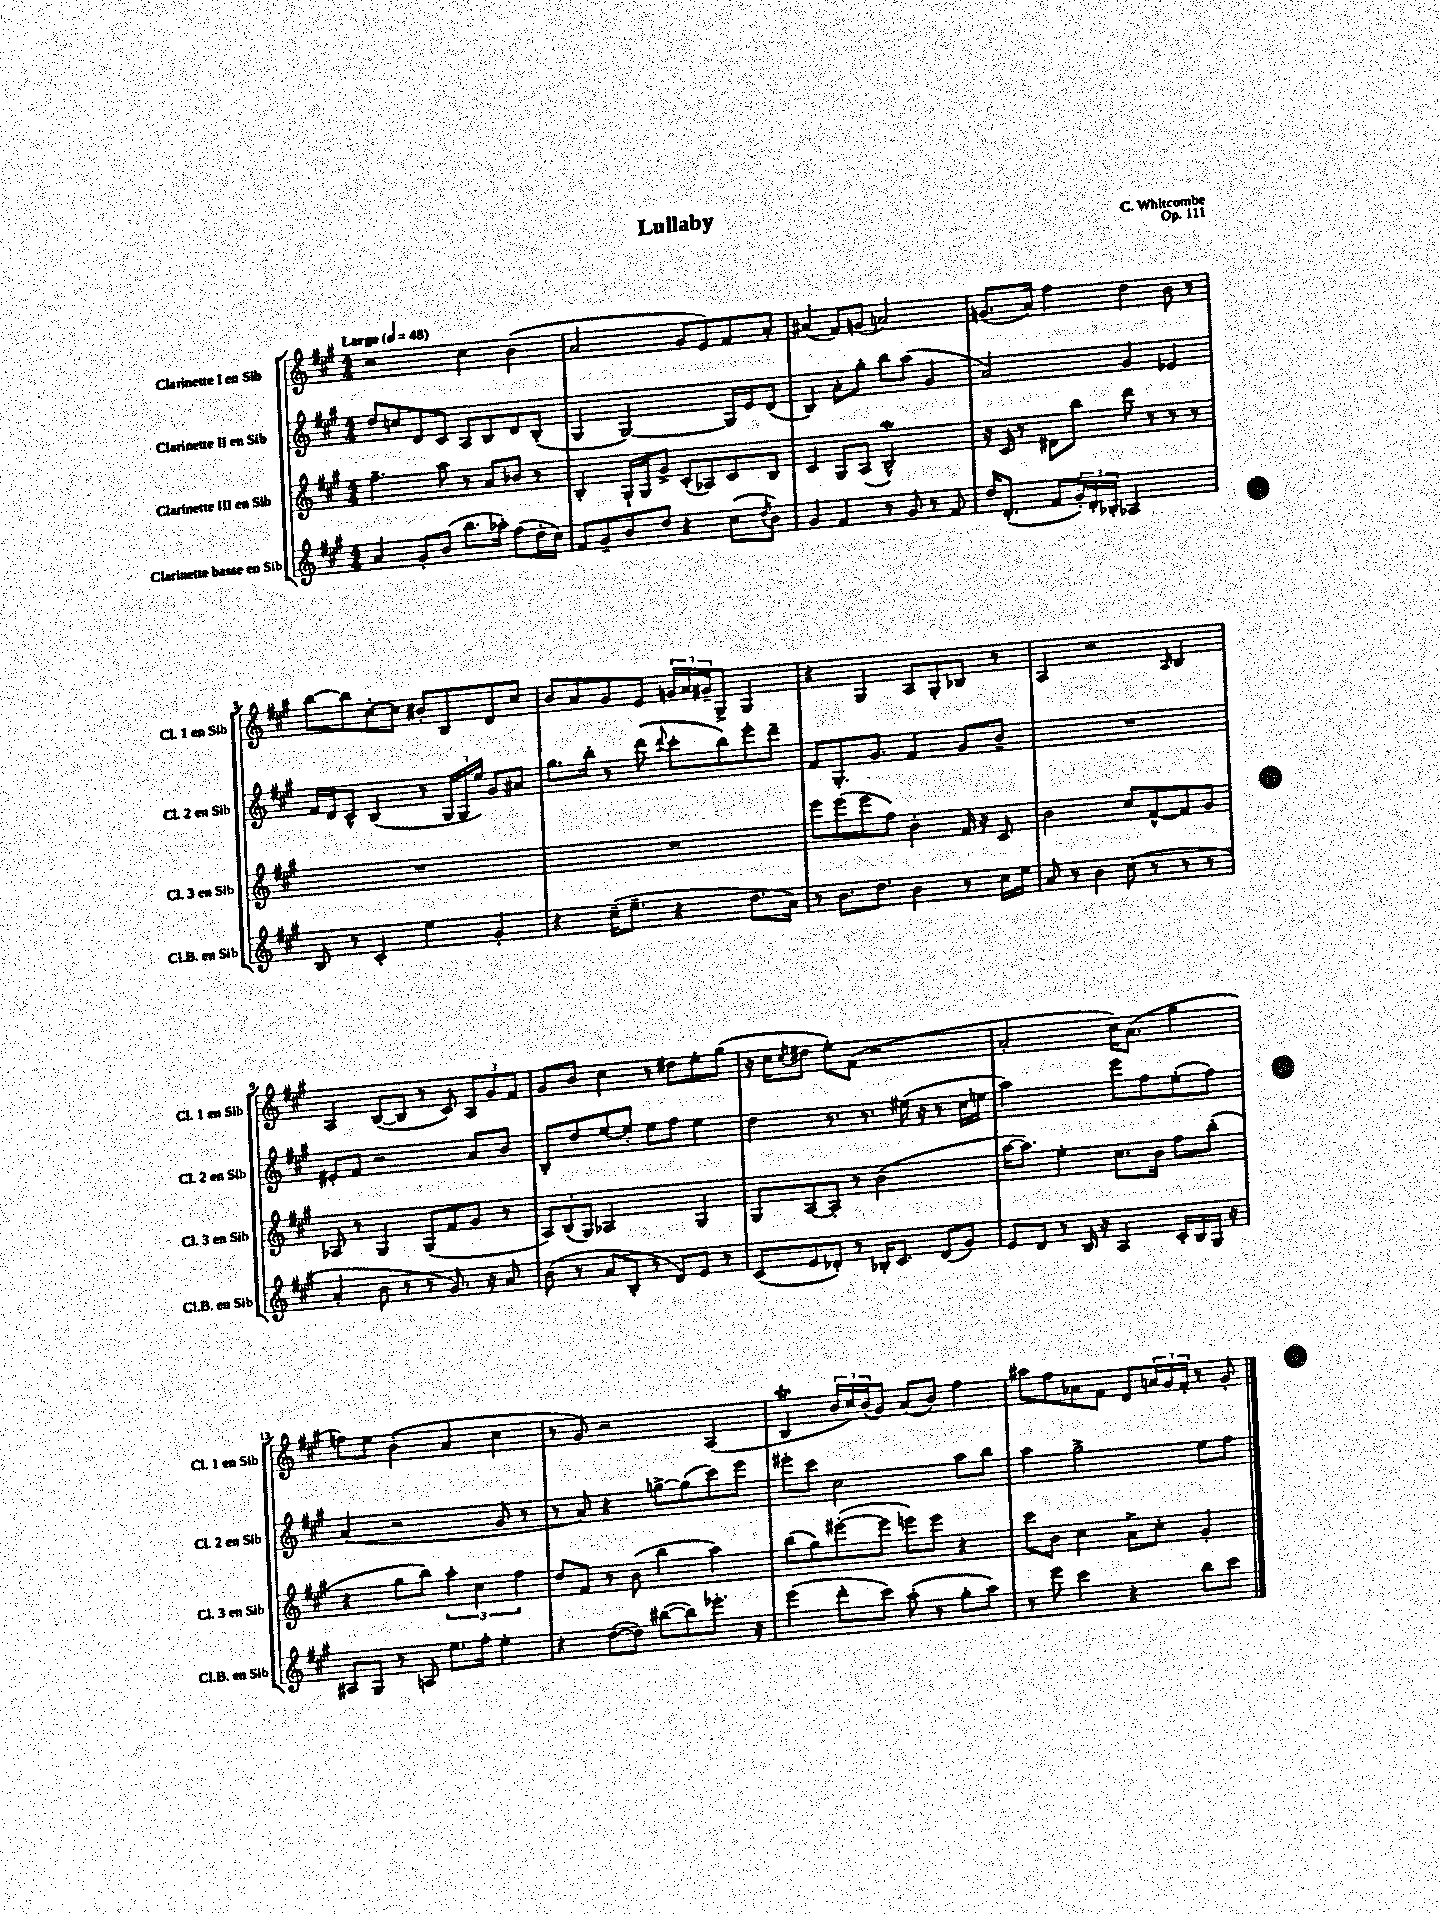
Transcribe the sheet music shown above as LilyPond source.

\header { title = "Lullaby" composer = "C. Whitcombe" opus = "Op. 111" }
<<
\new StaffGroup <<
\new Staff = "s0" \with { instrumentName = "Clarinette I en Sib" shortInstrumentName = "Cl. 1 en Sib" } {
    \clef treble \key a \major \numericTimeSignature \time 4/4 \tempo "Largo" 4 = 48
    r2 cis''4 b'4( |
    a'2 gis'8 e'8) fis'8 a'8-. |
    ais'4( fis'8) g'8( a'2) |
    g'8.( a'16) fis''4 d''4 b'8 r8 |
    b''8~ b''8 cis''8~-. cis''8 bis'8-. b8 d'8 cis''8 |
    b'8 a'8 gis'8 e'8 \tuplet 3/2 { g'16 a'16 gis'16-- } gis8-> gis4 |
    r4 gis4 a8 gis8-. bes8 r8 |
    a4 r2 \grace { a16 } b4 |
    a4 b8~( b8 r8 cis'8) \tuplet 3/2 { a8 gis'8 fis'8 } |
    gis'8 b'8 cis''4 r8 dis''8 e''8-. gis''8( |
    r16 cis''16 \acciaccatura { cis''8 } dis''8 e''8-.) fis'8( r2 |
    a'2-. cis''16) a'8.( gis''4 |
    f''8) e''8 b'4-.( a'4 cis''4 |
    r8 gis'8) r2 a4( |
    b4\trill \tuplet 3/2 { b'16 cis''16) b'16( } gis'8) a'8( b'8) fis''4 |
    ais''8 fis''8 aes'8 fis'8 d'8 \tuplet 3/2 { a'16 gis'16 fis'16-. } r8 gis'8-. \bar "|." |
}
\new Staff = "s1" \with { instrumentName = "Clarinette II en Sib" shortInstrumentName = "Cl. 2 en Sib" } {
    \clef treble \key a \major \numericTimeSignature \time 4/4
    d''8 c''8 d'8 cis'8 a8 b8 d'8 b8-.( |
    gis4 gis2~) gis16 e'16 d'8( |
    b4) a'8-. gis''8-. b''8 a''8( gis'4 |
    a'2) gis'4 ees'4 |
    fis'16 d'16 cis'8-^ b4( r8 \tuplet 3/2 { gis16 gis16 e''16) } gis'8 ais'8 |
    gis''8. b''16-. r8 d'''8( \appoggiatura { d'''8 } cis'''8-. b''8) e'''8-. d'''8-- |
    fis'8 gis8.-. gis'8. fis'4 gis'8 b'8-- |
    R1 |
    eis'8-. fis'8 r2 a'8 b'8 |
    b8-. d''8 e''8~ e''8-. e''8 fis''8 e''4 |
    d''4 r8. r8. eis''16( r16 r8 cis''16 e''16 |
    a''2) e'''8 fis''8 e''8-.( fis''8) |
    a'4( r2 gis'8 r8 |
    r8 a'8) r4 g''8~-> g''8( cis'''8) e'''8 |
    eis'''8-. cis'''8 cis''2 a''8 b''8 |
    a''4 gis''2-> e''8 fis''8 \bar "|." |
}
\new Staff = "s2" \with { instrumentName = "Clarinette III en Sib" shortInstrumentName = "Cl. 3 en Sib" } {
    \clef treble \key a \major \numericTimeSignature \time 4/4
    fis''4.-- a''8 r8 a'8 bes'8 r8 |
    b4-. gis16-! gis16 gis'8-> cis'8-.( aes8) cis'8 b8 |
    cis'4 gis8 a8( b2-^\mordent) |
    r16 cis'16 r8 dis'8 b''8 d'''8 r8 r8 r8 |
    R1 |
    R1 |
    e'''8 e'''8( e'''8 fis''8) b'4-. fis'16 r16 cis'8 |
    b'2 cis''8 fis'8~-^ fis'8 gis'8 |
    aes8 r8 gis4 gis8( fis'8 gis'8 r8 |
    \tuplet 3/2 { a8) b8( gis8) } aes2 gis4 |
    gis8 a8~ a8-. r8 b'2( |
    a''16~ a''8.) e''4-. cis''8. b'16 fis''8 b''8-.( |
    r4 gis''8 b''8) \tuplet 3/2 { a''4-. cis''4 fis''4 } |
    d''8 fis'8 r8 b'8( b''4 a''4) |
    b''8( gis''8) eis'''8~-.( eis'''8 e'''8) e'''8 r4 |
    cis'''8 b'8 cis''4 a'8-> cis''8-. gis'4-. \bar "|." |
}
\new Staff = "s3" \with { instrumentName = "Clarinette basse en Sib" shortInstrumentName = "Cl.B. en Sib" } {
    \clef treble \key a \major \numericTimeSignature \time 4/4
    a'4 gis'8-. b'8( b''8. aes''16-.) fis''8( d''16-. cis''16) |
    fis'8 gis'8-- b'8 d''8 r4 cis''8( \acciaccatura { d''8 } b'8) |
    gis'4 fis'4 r8 gis'8 r8 fis'8 |
    d''16 d'8.-.( fis'8 \tuplet 3/2 { gis'16-.) d'16-. bes16-. } aes2 |
    b8 r8 cis'4-. e''4 gis'4-. |
    r4 cis''16--( e''8.-- r4 d''8. a'16) |
    r8 b'8. d''8. b'4 r8 cis''16 e''16 |
    a'8 r8 b'4 cis''8( r8 r8 r8 |
    a'4-. b'8 r8 r8 gis'8.) r16 a'8 |
    b'8( r8 a'8 b8-. r8 d'8) e'8 r8 |
    cis'8( e'8 des'8-.) r8 bes16-. cis'8. des'8( gis'8) |
    e'8 d'8 r8 b16 r16 a4 cis'16-. b16 gis16 r16 |
    ais8 gis8 r8 a8 e''8. fis''16-. e''4-. |
    r4 d''8~( d''8) bis''8~( bis''8) ees'''8.-. r16 |
    e'''4( d'''8-. cis'''8) a''8-.( r8 gis''8-. a''8) |
    r8 e'''8 cis'''4 r4 b''8 cis'''8 \bar "|." |
}
>>
>>
